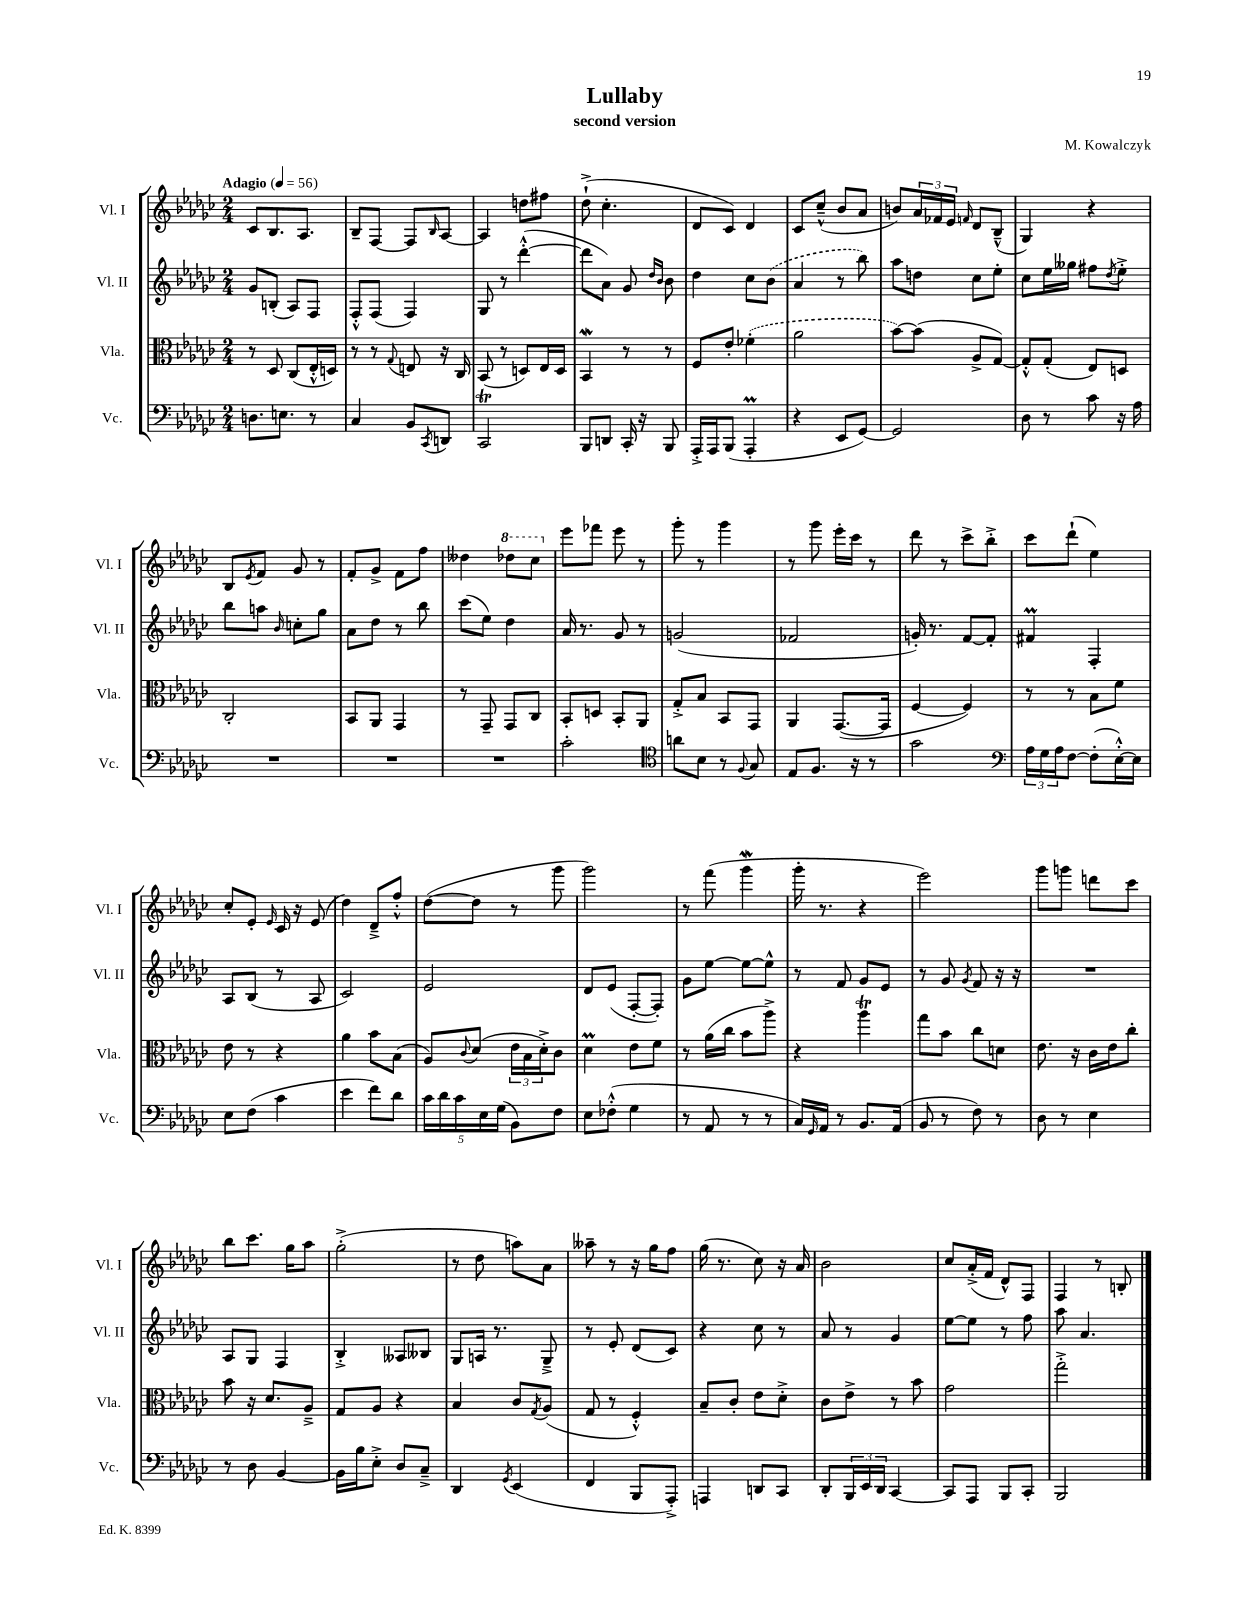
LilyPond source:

\header { title = "Lullaby" composer = "M. Kowalczyk" subtitle = "second version" }
<<
\new StaffGroup <<
\new Staff = "s0" \with { instrumentName = "Vl. I" shortInstrumentName = "Vl. I" } {
    \clef treble \key ges \major \numericTimeSignature \time 2/4 \tempo "Adagio" 4 = 56
    ces'8 bes8. aes8. |
    bes8-- f8~ f8 \grace { bes16 } aes8~ |
    aes4 d''8 fis''8 |
    des''8-!->( ces''4.-. |
    des'8 ces'8) des'4 |
    ces'8 ces''8---^( bes'8 aes'8 |
    b'8) \tuplet 3/2 { aes'16 fes'16 ees'16 } \grace { f'16 } des'8 bes8---^( |
    ges4) r4 |
    bes8 \acciaccatura { ees'8 } f'8 ges'8 r8 |
    f'8-. ges'8-> f'8 f''8 |
    deses''4 \ottava #1 des'''!8 ces'''8 \ottava #0 |
    ees'''8 fes'''8 ees'''8 r8 |
    ges'''8-. r8 ges'''4 |
    r8 ges'''8 ees'''16-. ces'''16 r8 |
    des'''8 r8 ces'''8-> bes''8-.-> |
    ces'''8 des'''8-!( ees''4) |
    ces''8-. ees'8-. \grace { ees'16 } ces'16 r16 ees'8( |
    des''4) des'8---> f''8-.-^ |
    des''8~( des''8 r8 ges'''8 |
    ges'''2) |
    r8 f'''8( ges'''4\mordent |
    ges'''16-. r8. r4 |
    ees'''2) |
    ges'''8 g'''8 d'''8 ces'''8 |
    bes''8 ces'''8. ges''16 aes''8 |
    ges''2-.->( |
    r8 des''8 a''8) aes'8 |
    aeses''8-- r8 r16 ges''16 f''8 |
    ges''16( r8. ces''8) r16 aes'16 |
    bes'2 |
    ces''8 aes'16-.->( f'16 des'8-^) f8 |
    f4 r8 b8-. \bar "|." |
}
\new Staff = "s1" \with { instrumentName = "Vl. II" shortInstrumentName = "Vl. II" } {
    \clef treble \key ges \major \numericTimeSignature \time 2/4
    ges'8 b8-.( aes8) f8 |
    f8-.-^ f8( f4) |
    ges8 r8 des'''4~-.-^( |
    des'''8 aes'8) ges'8 \grace { des''16 bes'16 } bes'8 |
    des''4 ces''8 \once \slurDashed bes'8( |
    aes'4 r8 bes''8) |
    aes''8 d''8 ces''8 ees''8-. |
    ces''8 ees''16 geses''16 fis''8 \acciaccatura { des''8 } ees''8-.-> |
    bes''8 a''8 \grace { bes'16 } c''8-. ges''8 |
    aes'8 des''8 r8 bes''8 |
    ces'''8( ees''8) des''4 |
    aes'16 r8. ges'8 r8 |
    g'2( |
    fes'2 |
    g'16-.) r8. f'8~ f'8-. |
    fis'4\prall f4-. |
    aes8 bes8( r8 aes8 |
    ces'2) |
    ees'2 |
    des'8 ees'8( f8~-. f8-.) |
    ges'8 ees''8~ ees''8~ ees''8-^ |
    r8 f'8 ges'8 ees'8 |
    r8 ges'8 \acciaccatura { ges'8 } f'8 r16 r16 |
    R2 |
    aes8 ges8 f4 |
    bes4-.-> aeses8 beses8 |
    ges8 a16 r8. ges8---> |
    r8 ees'8-. des'8( ces'8) |
    r4 ces''8 r8 |
    aes'8 r8 ges'4 |
    ees''8~ ees''8 r8 f''8 |
    aes''8 aes'4. \bar "|." |
}
\new Staff = "s2" \with { instrumentName = "Vla." shortInstrumentName = "Vla." } {
    \clef alto \key ges \major \numericTimeSignature \time 2/4
    r8 des8 ces8( ees16-.-^ d16) |
    r8 r8 \appoggiatura { ges8 } e8 r16 ces16 |
    bes,8( r8 d8) ees16 d16 |
    bes,4\mordent r8 r8 |
    f8 ees'8-. \once \slurDashed fes'4-.( |
    aes'2 |
    bes'8~) bes'8( aes8-> ges8~) |
    ges8-.-^ ges8-.( ees8) d8 |
    ces2-. |
    bes,8 aes,8 ges,4 |
    r8 ges,8-- ges,8 ces8 |
    bes,8-. d8 bes,8-. aes,8 |
    ges8-.-> bes8 bes,8 ges,8 |
    aes,4 ges,8.~( ges,16 |
    f4~ f4) |
    r8 r8 bes8 f'8 |
    ees'8 r8 r4 |
    aes'4 bes'8 bes8( |
    aes8) \appoggiatura { ces'8 } des'8( \tuplet 3/2 { ees'16 bes16 des'16-.->) } ces'8 |
    des'4\prall ees'8 f'8 |
    r8 aes'16( ces''16 bes'8 aes''8->) |
    r4 aes''4\trill |
    ges''8 bes'8 ces''8 d'8 |
    ees'8. r16 ces'16 ees'16 ces''8-. |
    bes'8 r16 des'8. aes8---> |
    ges8 aes8 r4 |
    bes4 ces'8 \acciaccatura { ges8 } aes8( |
    ges8 r8 f4-.-^) |
    bes8-- ces'8-. ees'8 des'8-.-> |
    ces'8 ees'8-> r8 bes'8 |
    ges'2 |
    ges''2-.-> \bar "|." |
}
\new Staff = "s3" \with { instrumentName = "Vc." shortInstrumentName = "Vc." } {
    \clef bass \key ges \major \numericTimeSignature \time 2/4
    d8. e8. r8 |
    ces4 bes,8 \acciaccatura { ces,8 } d,8 |
    ces,2\trill |
    bes,,8 d,8 ces,16-. r16 bes,,8 |
    aes,,16-.-> aes,,16 bes,,8( aes,,4-.\prall |
    r4 ees,8 ges,8~) |
    ges,2 |
    des8 r8 ces'8 r16 aes16 |
    R2 |
    R2 |
    R2 |
    ces'2-. |
    \clef tenor a'8 bes8 r8 \appoggiatura { f8 } ges8 |
    ees8 f8. r16 r8 |
    ges'2 |
    \clef bass \tuplet 3/2 { aes16 ges16 aes16 } f8~ f8-.( ees16~-.-^) ees16 |
    ees8 f8( ces'4 |
    ees'4 f'8) des'8 |
    \tuplet 5/4 { ces'16 des'16 ces'16 ees16 ges16( } bes,8) f8 |
    ees8 fes8-.-^( ges4 |
    r8 aes,8 r8 r8 |
    ces16) \grace { ges,16 } aes,16 r8 bes,8. aes,16( |
    bes,8 r8 f8) r8 |
    des8 r8 ees4 |
    r8 des8 bes,4~ |
    bes,16 bes16 ees8-.-> des8 ces8---> |
    des,4 \acciaccatura { ges,8 } ees,4( |
    f,4 bes,,8 aes,,8-.->) |
    a,,4 d,8 ces,8 |
    des,8-. \tuplet 3/2 { bes,,16 ees,16 des,16 } ces,4~ |
    ces,8 aes,,8 bes,,8 ces,8-. |
    bes,,2 \bar "|." |
}
>>
>>
\layout { \context { \Score \remove "Bar_number_engraver" } }
